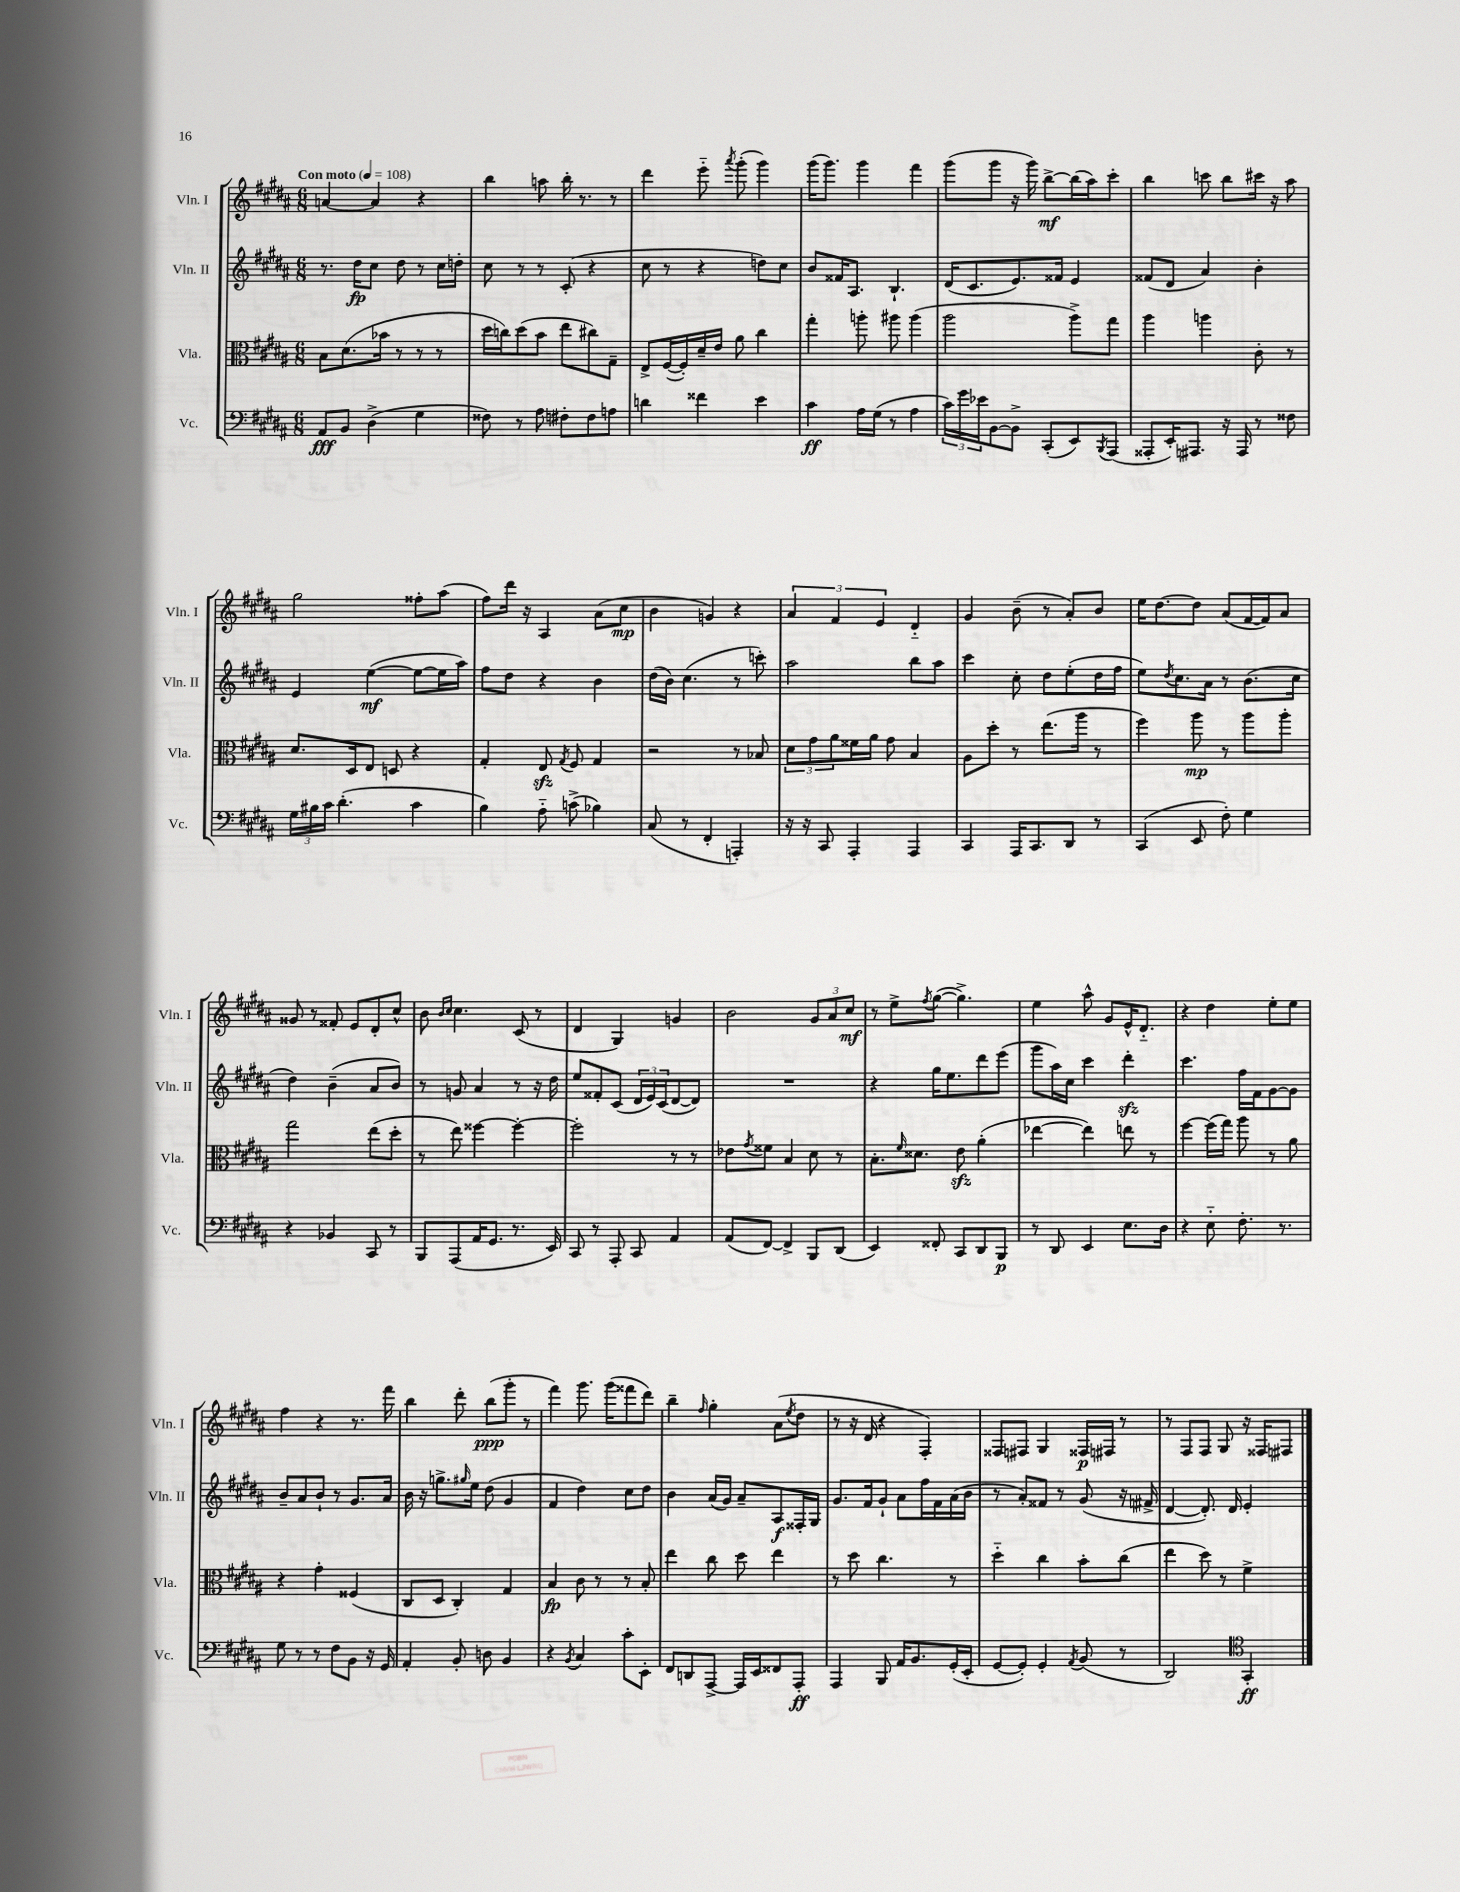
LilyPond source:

<<
\new StaffGroup <<
\new Staff = "s0" \with { instrumentName = "Vln. I" shortInstrumentName = "Vln. I" } {
    \clef treble \key b \major \numericTimeSignature \time 6/8 \tempo "Con moto" 4 = 108
    a'4~ a'4 r4 |
    b''4 a''8 b''16-. r8. r8 |
    dis'''4 e'''8-_ \acciaccatura { ais'''8 } gis'''8-.( gis'''4) |
    gis'''16( gis'''8.) gis'''4 fis'''4 |
    gis'''8( gis'''8 r16 gis'''16) b''8~->\mf b''16( ais''16) cis'''8-. |
    b''4 c'''8 b''8 cis'''16 r16 ais''8 |
    gis''2 fisis''8-. ais''8( |
    fis''8) dis'''16 r16 ais4 ais'8( cis''8\mp |
    b'4 g'4) r4 |
    \tuplet 3/2 { ais'4 fis'4 e'4 } dis'4-_ |
    gis'4 b'8--( r8 ais'8-.) b'8 |
    e''16 dis''8.~ dis''8 ais'8( fis'16~ fis'16) ais'8 |
    gisis'8 r8 fisis'8-. e'8 dis'8-. cis''8-^ |
    b'8 \grace { b'16 cis''16 } cis''4. cis'8( r8 |
    dis'4 gis4) g'4 |
    b'2 \tuplet 3/2 { gis'8 ais'8 cis''8\mf } |
    r8 e''8-> \acciaccatura { fis''8 } gis''8~( gis''4.->) |
    e''4 ais''8-^ gis'8 e'16-^ dis'8.-_ |
    r4 dis''4 e''8-. e''8 |
    fis''4 r4 r8. fis'''16 |
    b''4 dis'''8-. b''8\ppp( gis'''8-. r8 |
    fis'''4) gis'''8. gis'''16( fisis'''8 dis'''8) |
    b''4-- \grace { fis''16 } gis''4-. ais'8( \acciaccatura { e''8 } dis''8 |
    r8 r16 dis'16 r4 fis4-.) |
    fisis8 fis8 gis4 fisis16\p fis16 r8 |
    r8 fis8 fis8 gis8 r16 fisis16 fis8 \bar "|." |
}
\new Staff = "s1" \with { instrumentName = "Vln. II" shortInstrumentName = "Vln. II" } {
    \clef treble \key b \major \numericTimeSignature \time 6/8
    r8. dis''16\fp cis''8 dis''8 r8 cis''16 d''16-. |
    cis''8 r8 r8 cis'8-.( r4 |
    cis''8 r8 r4 d''8) cis''8 |
    b'8 fisis'16 ais8. b4.-! |
    dis'16( cis'8. e'8.) fisis'16 e'4 |
    fisis'8( dis'8 ais'4) b'4-. |
    e'4 e''4~\mf( e''8~ e''16 ais''16) |
    fis''8 dis''8 r4 b'4 |
    dis''16( b'16) cis''4.( r8 c'''8-.) |
    ais''2 b''8 ais''8 |
    cis'''4 cis''8-. dis''8 e''8-.( dis''16 fis''16 |
    e''8) \acciaccatura { dis''8 } cis''8. ais'16 r8 b'8.( cis''16 |
    dis''4) b'4--( ais'8 b'8) |
    r8 g'8 ais'4 r8 r16 dis''16 |
    e''8 fisis'8-. cis'8( \tuplet 3/2 { dis'16 e'16) cis'16( } dis'8~ dis'8) |
    R2. |
    r4 gis''16 e''8. dis'''8 e'''8( |
    gis'''8 ais''16) cis''16 cis'''4 dis'''4-.\sfz |
    cis'''4. fis''16 fis'16 gis'8~ gis'8 |
    b'8-- ais'8 b'8-! r8 gis'8. ais'16 |
    b'16 r16 g''8.-> \grace { gis''16 } e''16 dis''8( gis'4 |
    fis'4 dis''4) cis''8 dis''8 |
    b'4 ais'16( gis'16) ais'8-- ais8\f fisis16-. gis16 |
    gis'8. fis'16 gis'8-! ais'8 fis''16 fis'16 ais'16( b'16 |
    r8 ais'8-.) fisis'8 r8 gis'8( r16 fis'16-> |
    dis'4~ dis'8.-.) dis'16 e'4-. \bar "|." |
}
\new Staff = "s2" \with { instrumentName = "Vla." shortInstrumentName = "Vla." } {
    \clef alto \key b \major \numericTimeSignature \time 6/8
    b8 dis'8.( bes'16 r8 r8 r8 |
    dis''16 c''16) dis''8( b'8 e''8 cis''8) gis8-- |
    e8-> fis16~( fis16-.) dis'16-- e'16 ais'8 cis''4 |
    gis''4-. a''8-. ais''8 ais''4( |
    ais''2 ais''8->) gis''8 |
    ais''4 a''4 cis'8-. r8 |
    dis'8. dis16 e8 d8 r4 |
    gis4-. e8\sfz \acciaccatura { gis8 } fis8 gis4 |
    r2 r8 bes8 |
    \tuplet 3/2 { dis'8 gis'8 ais'8 } fisis'16 ais'16 gis'8 b4 |
    ais8 dis''8-. r8 e''8.( ais''16 r8 |
    fis''4) ais''8\mp r8 ais''8 ais''8-. |
    gis''2 e''8( dis''8-. |
    r8 e''8) fisis''4~ fisis''4~-. |
    fisis''2-. r8 r8 |
    ees'8 \acciaccatura { gis'8 } fisis'8 b4 dis'8 r8 |
    b8.-. \grace { fis'16 } disis'8. e'8\sfz ais'4-.( |
    ees''4~ ees''4) e''8 r8 |
    fis''4~ fis''16( gis''16) ais''8 r8 ais'8 |
    r4 gis'4-. fisis4( |
    cis8 dis8 cis4-.) gis4 |
    b4\fp cis'8 r8 r8 b8-. |
    e''4 cis''8 dis''8 e''4 |
    r8 dis''8 cis''4. r8 |
    dis''4-_ cis''4 b'8-. cis''8( |
    e''4 dis''8) r8 fis'4-> \bar "|." |
}
\new Staff = "s3" \with { instrumentName = "Vc." shortInstrumentName = "Vc." } {
    \clef bass \key b \major \numericTimeSignature \time 6/8
    ais,8\fff b,8 dis4->( gis4 |
    fisis8) r8 ais8 fis8-. fis8 a8 |
    d'4 fisis'4 e'4 |
    cis'4\ff ais16 gis16( r8 ais4 |
    \tuplet 3/2 { cis'16) gis'16 ees'16 } b,8~ b,8-> cis,8-.( e,8) \acciaccatura { b,,8 } ais,,8( |
    aisis,,8-. e,16-.) ais,,8. r16 ais,,16 r8 fisis8 |
    \tuplet 3/2 { gis16 bis16 cis'16 } dis'4.-.( cis'4 |
    b4) ais8-_ c'8->( bes4) |
    cis8( r8 fis,4-. a,,4-.) |
    r16 r16 cis,8 ais,,4-. ais,,4 |
    cis,4 ais,,16 cis,8. dis,8 r8 |
    cis,4( e,8 fis8-.) gis4 |
    r4 bes,4 cis,8 r8 |
    b,,8 ais,,8( ais,16 gis,8. r8. e,16) |
    cis,8 r8 ais,,8-. cis,8 ais,4 |
    ais,8( fis,8~) fis,4-> b,,8 dis,8( |
    e,4) fisis,8-. cis,8 dis,8 b,,8\p |
    r8 dis,8 e,4 e8. dis16 |
    r4 e8-_ fis8.-. r8. |
    gis8 r8 r8 fis8 b,8 r16 gis,16 |
    ais,4-. b,8-. d8 b,4 |
    r4 \acciaccatura { b,8 } cis4 cis'8-. e,8-. |
    fis,8 d,8 ais,,8~-> ais,,16 e,16 fisis,8 ais,,8-.\ff |
    ais,,4 b,,8 ais,16 b,8. gis,16-.( e,16-. |
    gis,8~ gis,8-.) gis,4-. \acciaccatura { ais,8 } b,8( r8 |
    dis,2) \clef tenor gis,4-.\ff \bar "|." |
}
>>
>>
\layout { \context { \Score \remove "Bar_number_engraver" } }
